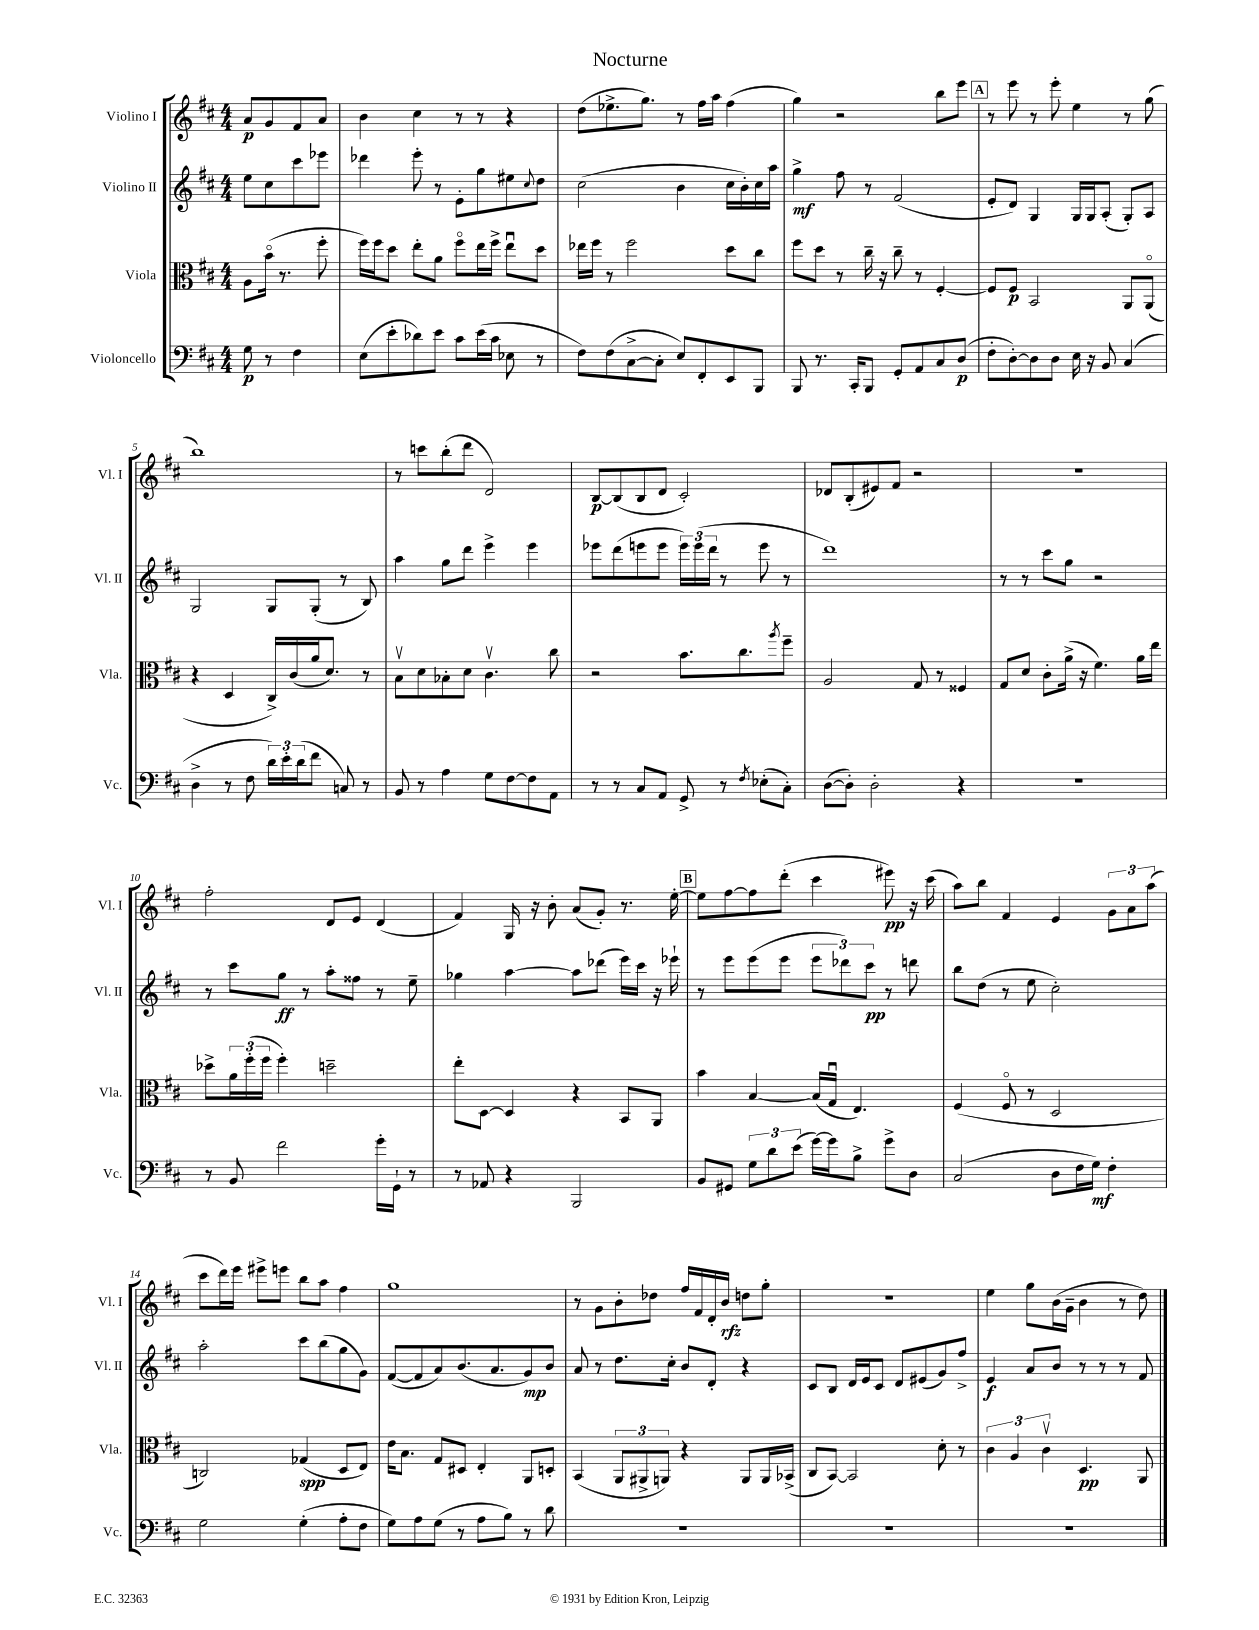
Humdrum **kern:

**kern	**kern	**kern	**kern
*staff4	*staff3	*staff2	*staff1
*clefF4	*clefC3	*clefG2	*clefG2
*k[f#c#]	*k[f#c#]	*k[f#c#]	*k[f#c#]
*M4/4	*M4/4	*M4/4	*M4/4
8G\	8A\L	8ee\L	8a/L
8r	(16bo\Jk	8cc#\	8g/
.	8.r	.	.
4F#\	.	8ccc#\	8f#/
.	8ff#'\	8eee-\J	8a/J
=	=	=	=
(8E\L	16ff#\LL)	4ddd-\	4b\
.	16ff#\J	.	.
8e'\	8dd\J	.	.
8d-\)	8ee'\L	8eee'\	4cc#\
8e\J	8a\J	8r	.
8c#\L	8ff#o\L	8e'\L	8r
(16e\L	16ee\L	8gg\	8r
16c#\JJ	16ff#^\JJ	.	.
8E-\	8eeu\L	8ee#\	4r
.	.	8qqcc#/	.
8r	8dd\J	8dd\J	.
=	=	=	=
8F#\L)	16ee-\LL	(2cc#\	(8dd\L
.	16ff#\JJ	.	.
(8F#\	8r	.	8.ee-^\
[8C#^\	2ff#\	.	.
.	.	.	8.gg\J)
8C#'\]J	.	.	.
8E/L)	.	4b\	8r
8FF#'/	.	.	16ff#\LL
.	.	.	16aa\JJ
8EE/	8dd\L	16cc#\LL	(4ff#\
.	.	16b'\)	.
8BBB/J	8cc#\J	16cc#\	.
.	.	16aa\JJ	.
=	=	=	=
8BBB/	8ff#\L	4gg^\	4gg\)
8.r	8dd\J	.	.
.	8r	8ff#\	2r
16CC#'/LK	.	.	.
8BBB/J	16cc#~\	8r	.
.	16r	.	.
8GG'/L	8cc#~\	(2f#/	.
8AA/	8r	.	.
8C#/	[4F#'/	.	8bb\L
(8D/J	.	.	8eee\J
=	=	=	=
8F#'\L	8F#/]L	8e'/L	8r
[8D'\)	8F#/J	8d/J)	8eee\
8D\]	2BB/	4G/	8r
8D\J	.	.	8eee'\
16E\	.	16G/LL	4ee\
16r	.	16G/J	.
8BB/	.	(8A'/J	.
(4C#/	8AA/L	8G'/L)	8r
.	(8AAo/J	8A/J	(8gg\
=	=	=	=
4D^\	4r	2G/	1bb)
8r	4D/	.	.
8F#\	.	.	.
24d\LL)	16C#^/LL)	8G/L	.
24e'\	.	.	.
.	(16c#/	.	.
(24d\J	.	.	.
8f#\J	16a/J	(8G'/J	.
.	8.d/J)	.	.
8C/)	.	8r	.
8r	8r	8B/)	.
=	=	=	=
8BB/	8Bv\L	4aa\	8r
8r	8d\	.	8ccc\L
4A\	8B-'\	8gg\L	(8bb'\
.	8d\J	8ddd\J	8ddd\J
8G\L	4.c#v\	4eee^\	2d/)
[8F#\	.	.	.
8F#\]	.	4eee\	.
8AA\J	8cc#\	.	.
=	=	=	=
8r	2r	8eee-\L	[8B/L
8r	.	(8ddd\	(8B/]
8C#/L	.	8eee\	8B/
8AA/J	.	8eee\J	8d/J
8GG^/	8.b\L	24eee\LL)	2c#'/)
.	.	(24eee\	.
.	.	24ddd\JJ	.
8r	.	8r	.
.	8.cc#\	.	.
8qF#/	.	.	.
(8E-'\L	.	8eee\	.
.	8qaa/	.	.
8C#'\J)	8ff#~\J	8r	.
=	=	=	=
([8D\L	2A/	1ddd)	8d-/L
8D'\]J)	.	.	(8B'/
2D'\	.	.	8e#/)
.	.	.	8f#/J
.	8G/	.	2r
.	8r	.	.
4r	4F##/	.	.
=	=	=	=
1r	8G/L	8r	1r
.	8d/J	8r	.
.	8c#'\L	8ccc#\L	.
.	(16a^\Jk	8gg\J	.
.	16r	.	.
.	4.f#\)	2r	.
.	16a\LL	.	.
.	16ee\JJ	.	.
=	=	=	=
8r	8dd-^\L	8r	2ff#'\
8BB/	24a\L	8ccc#\L	.
.	(24ff#'\	.	.
.	24ff#\JJ	.	.
2f#\	4ff#'\)	8gg\J	.
.	.	8r	.
.	2dd~\	8aa'\L	8d/L
.	.	8ff##\J	8e/J
16g'\LL	.	8r	(4d/
16GG`\JJ	.	.	.
8r	.	8ee~\	.
=	=	=	=
8r	8ee'\L	4gg-\	4f#/)
8AA-/	[8D\J	.	.
4r	4D/]	[4aa\	16G/
.	.	.	16r
.	.	.	8b'\
2BBB/	4r	8aa\]L	(8a/L
.	.	(8ddd-\J	8g'/J)
.	8BB/L	16eee\LL)	8.r
.	.	16ccc#\JJ	.
.	8AA/J	16r	.
.	.	16eee-`\	[16ee'\
=	=	=	=
8BB/L	4b\	8r	8ee\]L
8GG#/J	.	8eee\L	[8ff#\
12G\L	[4B/	(8eee\	8ff#\]
12d\	.	.	.
.	.	8eee\J	(8ddd'\J
(12e\J	.	.	.
[16g\LL)	(16B/]LL	12eee\L	4ccc#\
16g\]J	16Gu/JJ	.	.
.	.	12ddd-\)	.
8B^\J	4.E/)	.	.
.	.	12ccc#\J	.
8g^\L	.	8r	8eee#\)
8D\J	.	8ddd\	16r
.	.	.	(16ccc#\
=	=	=	=
(2C#/	(4F#/	8bb\L	8aa\L)
.	.	(8dd\J	8bb\J
.	8F#o/	8r	4f#/
.	8r	8ee\	.
8D\L	2D/	2cc#'\)	4e/
16F#\L	.	.	.
16G\JJ)	.	.	.
4F#'\	.	.	12g\L
.	.	.	12a\
.	.	.	(12aa\J
=	=	=	=
2G\	2C/)	2aa'\	8ccc#\L
.	.	.	16ddd\L)
.	.	.	16eee\JJ
.	.	.	8eee#^\L
.	.	.	8eee\J
(4G'\	(4G-/	8ccc#\L	8bb\L
.	.	(8bb\	8aa\J
8A'\L	8D/L	8gg\	4ff#\
8F#\J	8E/J)	8g\J)	.
=	=	=	=
8G\L)	16e\LK	([8f#/L	1gg
.	8.B\J	.	.
8A\	.	8f#/]	.
(8G\J	8G/L	8a/)	.
8r	8D#/J	(8.b/	.
8A\L	4E'/	.	.
.	.	8.a/	.
8B\J)	.	.	.
8r	8AA/L	8g/)	.
8d\	8D'/J	8b/J	.
=	=	=	=
1r	(4BB/	8a/	8r
.	.	8r	8g\L
.	12AA/L	8.dd\L	8b'\
.	12AA#^/	.	.
.	.	.	8dd-\J
.	12AA/J)	.	.
.	.	16cc#'\Jk	.
.	4r	8b/L	16ff#/LL
.	.	.	16f#/
.	.	8d'/J	16d'/
.	.	.	16b/JJ
.	8AA/L	4r	8dd\L
.	16AA/L	.	8gg'\J
.	(16BB-^/JJ	.	.
=	=	=	=
1r	8C#/L	8c#/L	1r
.	[8BB/J)	8B/J	.
.	2BB/]	16d/LL	.
.	.	16e/J	.
.	.	8c#/J	.
.	.	8d/L	.
.	.	(8e#/	.
.	8d'\	8g/)	.
.	8r	8ff#^/J	.
=	=	=	=
1r	6c#\	4e/	4ee\
.	6A/	.	.
.	.	8a/L	8gg\L
.	6c#v\	.	.
.	.	8b/J	(16b\L
.	.	.	16g~\JJ
.	4.D/	8r	4b\
.	.	8r	.
.	.	8r	8r
.	8AA/	8f#/	8dd\)
==	==	==	==
*-	*-	*-	*-
